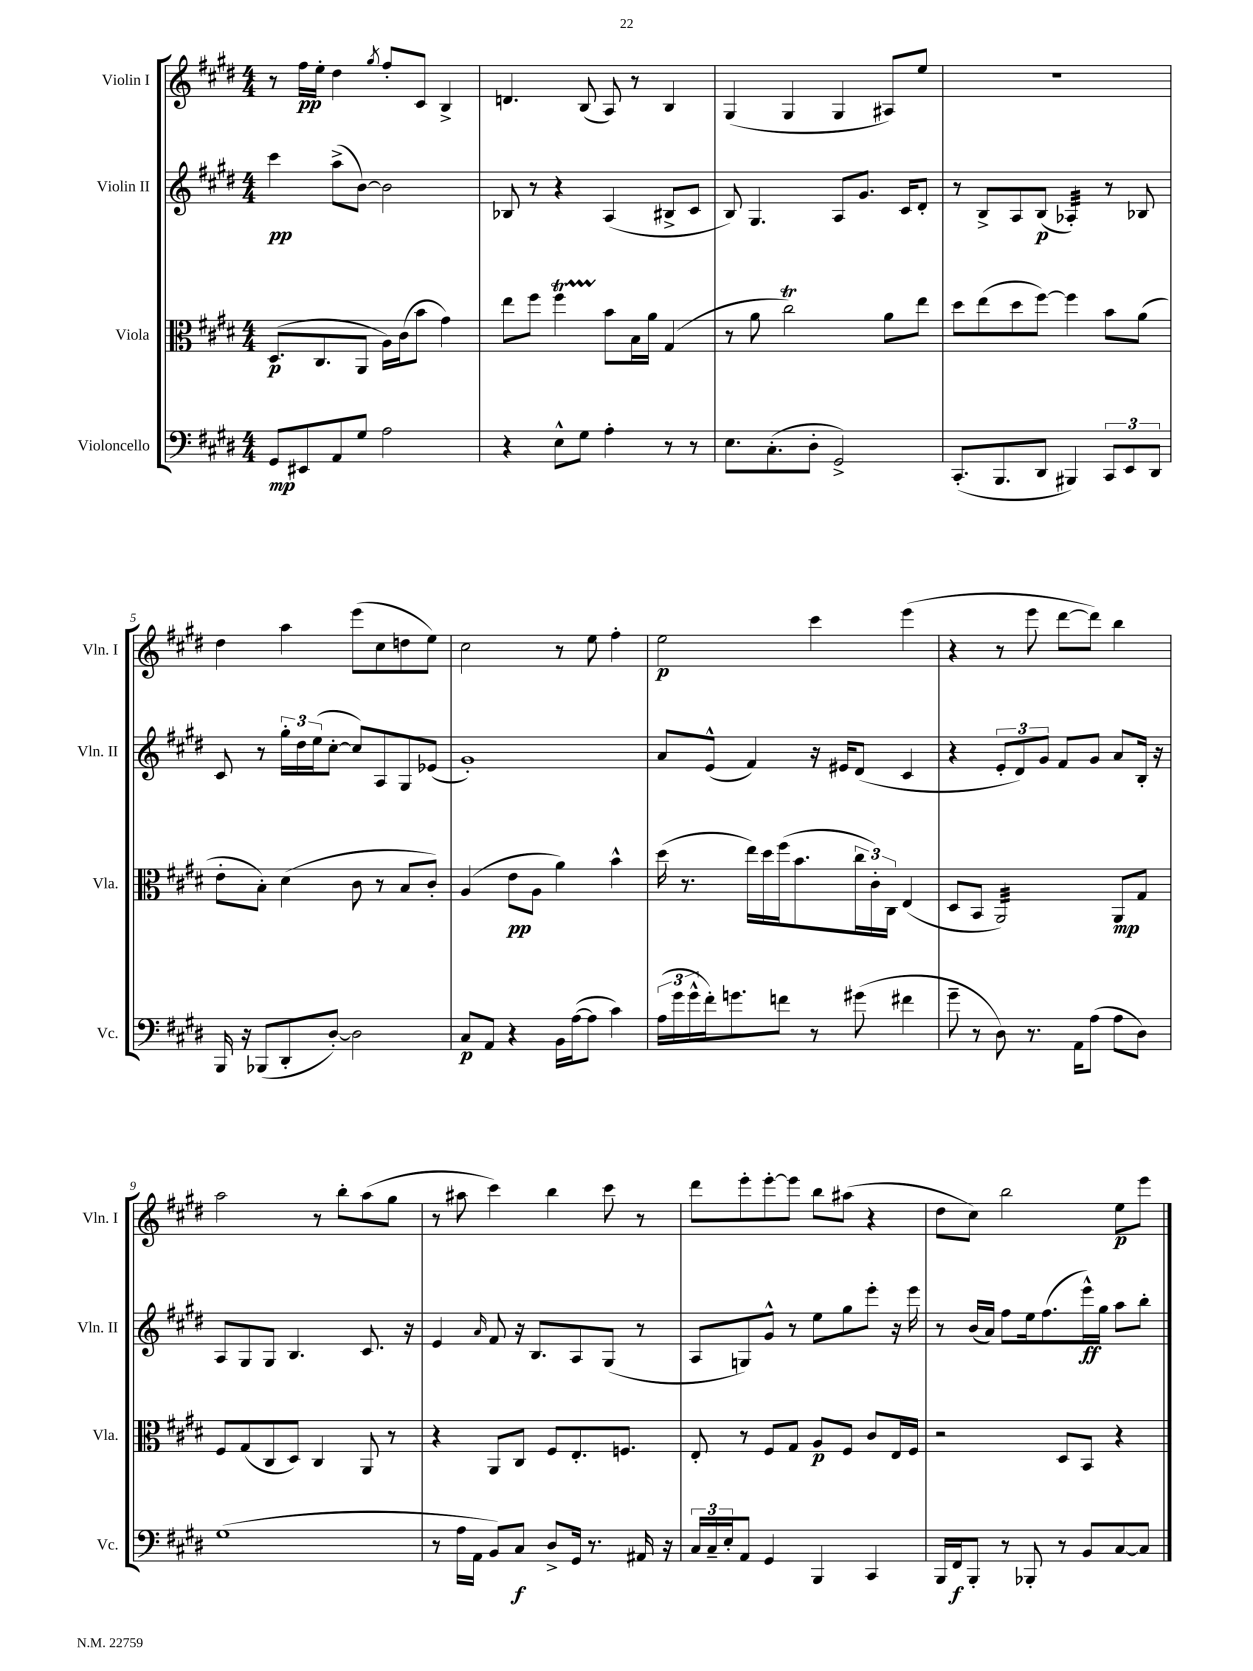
<<
\new StaffGroup <<
\new Staff = "s0" \with { instrumentName = "Violin I" shortInstrumentName = "Vln. I" } {
    \clef treble \key e \major \numericTimeSignature \time 4/4
    r8 fis''16\pp e''16-. dis''4 \acciaccatura { gis''8 } fis''8-. cis'8 b4-> |
    d'4. b8( a8) r8 b4 |
    gis4( gis4 gis4 ais8) e''8 |
    R1 |
    dis''4 a''4 e'''8( cis''8 d''8 e''8) |
    cis''2 r8 e''8 fis''4-. |
    e''2\p cis'''4 e'''4( |
    r4 r8 e'''8 dis'''8~ dis'''8) b''4 |
    a''2 r8 b''8-. a''8( gis''8 |
    r8 ais''8 cis'''4) b''4 cis'''8 r8 |
    dis'''8 e'''8-. e'''8~-. e'''8 b''8 ais''8( r4 |
    dis''8 cis''8) b''2 e''8\p e'''8 \bar "|." |
}
\new Staff = "s1" \with { instrumentName = "Violin II" shortInstrumentName = "Vln. II" } {
    \clef treble \key e \major \numericTimeSignature \time 4/4
    cis'''4\pp a''8->( b'8~) b'2 |
    bes8 r8 r4 a4( bis8-> cis'8 |
    b8) gis4. a8 gis'8. cis'16 dis'8-. |
    r8 b8-> a8 b8\p( aes4:32-.) r8 bes8 |
    cis'8 r8 \tuplet 3/2 { gis''16-. dis''16 e''16( } cis''8~-. cis''8) a8 gis8 ees'8( |
    gis'1-.) |
    a'8 e'8-^( fis'4) r16 eis'16 dis'8( cis'4 |
    r4 \tuplet 3/2 { e'8-. dis'8) gis'8 } fis'8 gis'8 a'8 b16-. r16 |
    a8 gis8 gis8 b4. cis'8. r16 |
    e'4 \grace { a'16 } fis'8 r16 b8. a8 gis8( r8 |
    a8 g8) gis'8-^ r8 e''8 gis''8 e'''8-. r16 e'''16 |
    r8 b'16( a'16) fis''8 e''16 fis''8.( e'''16-^\ff) gis''16 a''8 b''8-. \bar "|." |
}
\new Staff = "s2" \with { instrumentName = "Viola" shortInstrumentName = "Vla." } {
    \clef alto \key e \major \numericTimeSignature \time 4/4
    dis8.\p( cis8. a,8 a16) cis'16( b'8 gis'4) |
    e''8 fis''8 fis''4\startTrillSpan b'8\stopTrillSpan b16 a'16 gis4( |
    r8 a'8 cis''2\trill) a'8 e''8 |
    dis''8 e''8( dis''8 fis''8~) fis''4 b'8 a'8( |
    e'8-. b8-.) dis'4( cis'8 r8 b8 cis'8-.) |
    a4( e'8\pp a8 a'4) b'4-^ |
    dis''16( r8. e''16) dis''16 fis''16( b'8. \tuplet 3/2 { cis''16 cis'16-.) cis16 } e4( |
    dis8 b,8 a,2:32) a,8\mp gis8 |
    fis8 gis8( cis8 dis8) cis4 a,8 r8 |
    r4 a,8 cis8 fis8 e8.-. f8. |
    e8-. r8 fis8 gis8 a8\p fis8 cis'8 e16 fis16 |
    r2 dis8 b,8 r4 \bar "|." |
}
\new Staff = "s3" \with { instrumentName = "Violoncello" shortInstrumentName = "Vc." } {
    \clef bass \key e \major \numericTimeSignature \time 4/4
    gis,8\mp eis,8 a,8 gis8 a2 |
    r4 e8-^ gis8 a4-. r8 r8 |
    e8. cis8.-.( dis8-. gis,2->) |
    cis,8.-.( b,,8. dis,8 bis,,4) \tuplet 3/2 { cis,8 e,8 dis,8 } |
    b,,16 r16 bes,,8( dis,8-. dis8~-.) dis2 |
    cis8\p a,8 r4 b,16 a16~( a8 cis'4) |
    \tuplet 3/2 { a16( gis'16 gis'16-^ } fis'16-.) g'8. f'8 r8 gis'8( fis'4 |
    gis'8-- r8 dis8) r8. a,16 a8( a8 dis8) |
    gis1( |
    r8 a16 a,16 b,8) cis8\f dis8-> gis,16 r8. ais,16 r16 |
    \tuplet 3/2 { cis16 cis16-- e16-. } a,8 gis,4 b,,4 cis,4 |
    b,,16 fis,16\f b,,8-. r8 bes,,8-. r8 b,8 cis8~ cis8 \bar "|." |
}
>>
>>
